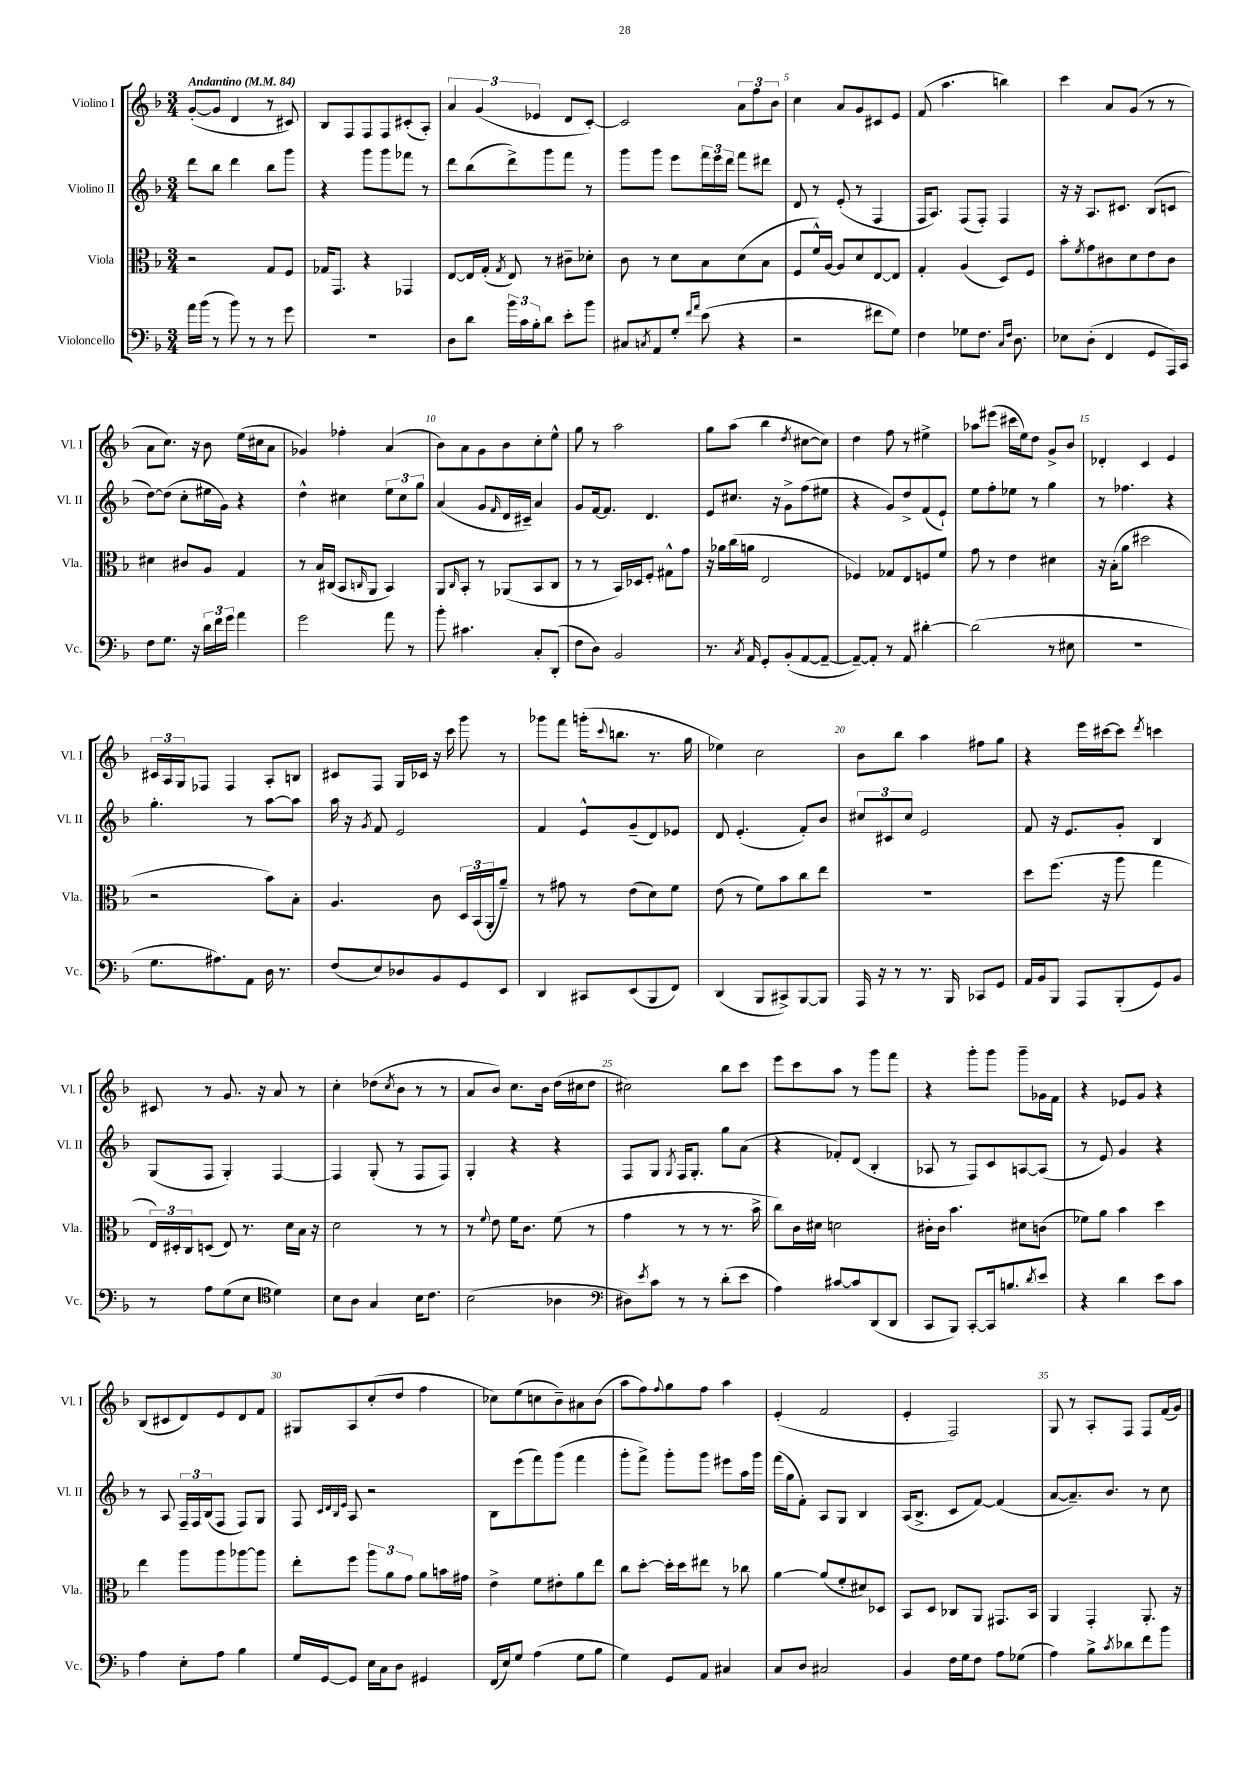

**kern	**kern	**kern	**kern
*part4	*part3	*part2	*part1
*staff4	*staff3	*staff2	*staff1
*I"Violoncello	*I"Viola	*I"Violino II	*I"Violino I
*I'Vc.	*I'Vla.	*I'Vl. II	*I'Vl. I
*clefF4	*clefC3	*clefG2	*clefG2
*k[b-]	*k[b-]	*k[b-]	*k[b-]
*M3/4	*M3/4	*M3/4	*M3/4
*MM84	*MM84	*MM84	*MM84
=1	=1	=1	=1
!	!	!	!LO:TX:a:B:t=Andantino
16a\LL	2r	8ddd\L	([8g'/L
(16b-\JJ	.	.	.
8r	.	8bb-\J	8g/J]
8b-\)	.	4ddd\	4d/
8r	.	.	.
8r	8G/L	8bb-\L	8r
8g\	8F/J	8ggg\J	8c#X/)
=2	=2	=2	=2
2.r	16G-X/KL	4r	8B-/L
.	8.GG/J	.	.
.	.	.	8F/
.	4r	8ggg\L	8F/
.	.	8ggg\	8F/
.	4GG-X/	8fff-X\J	(8c#X'/
.	.	8r	8A'/J)
=3	=3	=3	=3
8D\L	[8E/L	8ddd\L	6a/
8d\J	16E/L]	(8bb-\	.
.	.	.	(6g/
.	(16G'/JJ	.	.
.	8qG/	.	.
24b-\LL	8E/)	8ddd^\)	.
24c\	.	.	.
24B-'\J	.	.	6e-X/
8d\J	8r	8ggg\	.
8e'\L	8c#X~\L	8fff\J	8d/L
8b-\J	8d-X'\J	8r	[8c'/J)
=4	=4	=4	=4
8C#X/L	8c\	8ggg\L	2c/]
8qCn/	.	.	.
8AA/	8r	8ggg\J	.
8G'/J	8d\L	8eee\L	.
16qqf/LL	.	.	.
16qqa/JJ	.	.	.
(8e\	8B-\	24fff\L	.
.	.	24eee\	.
.	.	24ddd\JJ	.
4r	(8d\	8fff\L	12a\L
.	.	.	12ff\
.	8B-\J	8ddd#X\J	.
.	.	.	12b-\J
=5	=5	=5	=5
2r	8F/L	8d/	4cc\
.	16f^^/L)	8r	.
.	[16A/JJ	.	.
.	8A/L]	(8e'/	8a/L
.	8d/	8r	8g/
8f#X\L	[8E/	4F/	8c#X/
8G\J)	8E/J]	.	8e/J
=6	=6	=6	=6
4F\	4G'/	16F/KL	(8f/
.	.	8.A/J)	.
.	.	.	4.aa\
8G-X\L	(4A/	(8F/L	.
8.F\J	.	8F'/J)	.
.	8D/L)	4F/	4bbn\)
16qqC/LL	.	.	.
16qqF/JJ	.	.	.
8.D\	.	.	.
.	8F/J	.	.
=7	=7	=7	=7
8E-X\L	8b-'\L	16r	4ccc\
.	.	16r	.
.	8qf/	.	.
(8D'\J	8g\	8.A/L	.
4FF/	8c#X\	.	8a/L
.	.	8.c#X/J	.
.	8d\	.	(8g/J
8GG/L	8e\	(8B-/L	8r
16AAA/L)	8c#\J	8cn/J	8r
16CC/JJ	.	.	.
!!LO:LB:g=z
=8	=8	=8	=8
8F\L	4d#X\	[8dd\L)	8a\L
8.G\J	.	(8dd\J]	8.cc\J)
.	8c#X/L	8cc'\L	.
16r	.	.	16r
24d\LL	8A/J	16ee#X\L	8b-\
24f\	.	.	.
.	.	16g\JJ)	.
24g\JJ	.	.	.
4a\	4G/	4r	(16ee\LL
.	.	.	16cc#X\J
.	.	.	8a\J
=9	=9	=9	=9
2g\	8r	4dd^^\	4g-X/)
.	16B-/LL	.	.
.	(16C#X/JJ	.	.
.	8BB-/L	4cc#X\	4ff-X'\
.	16qqCn/	.	.
.	8AA/J	.	.
8a\	4BB-/)	12ee\L	(4a/
.	.	12cc#\	.
8r	.	.	.
.	.	12gg\J	.
=10	=10	=10	=10
8b-'\	8AA/L	(4a/	8b-\L)
.	16qqC/	.	.
4.c#X\	8BB-'/J	.	8a\
.	8r	8g/L	8g\
.	.	16qqf/	.
.	(8AA-X/L	16d/L	8b-\
.	.	16c#X~/JJ)	.
8C'/L	8BB-/	4a/	8cc'\
(8DD'/J	8C/J	.	8ee^^\J
=11	=11	=11	=11
8F\L	8r	8g/L	8gg\
8D\J)	8r	[16f/k	8r
.	.	8.f/J]	.
2BB-/	16BB-/LL)	.	2aa\
.	16D-X/J	.	.
.	8F'/J	4.d/	.
.	8G#X^^\L	.	.
.	8g\J	.	.
=12	=12	=12	=12
8.r	16r	8e/L	8gg\L
.	16a-X\LL	.	.
.	(16cc\	8.cc#X/J	(8aa\J
8qC/	.	.	.
16AA/	16an\JJ	.	.
8GG'/L	2E/	.	4bb-\
.	.	16r	.
(8BB-'/	.	8g^\L	.
.	.	.	8qdd/
[8AA/	.	(8ff\	[8cc#X\L
8AA~/J_	.	8ee#X\J	8cc#\J])
=13	=13	=13	=13
8AA~/L_)	4F-X/)	4r	4dd\
8AA'/J]	.	.	.
8r	8G-X/L	8g/L)	8ff\
8AA/	8E/	8dd^/	8r
[4d#X'\	8Fn/	(8f/	4ee#X^\
.	8f/J	8e`/J)	.
=14	=14	=14	=14
(2d#\]	8g\	8ee\L	8aa-X\L
.	8r	8ff'\	(8eee#X\J
.	4e\	8ee-X\J	16ccc#X\LL
.	.	.	16ee\J)
.	.	8r	8dd\J
8r	4d#X\	4gg\	8g^/L
8E#X\	.	.	8b-/J
=15	=15	=15	=15
2.r	16r	8r	4d-X'/
.	(16B-'\KL	.	.
.	8a\J	4.ff-X\	.
.	2dd#X\	.	4c/
.	.	4r	4e/
!!LO:LB:g=z
=16	=16	=16	=16
8.G\L	2r	4.gg'\	24c#X/LL
.	.	.	24A/
.	.	.	24G/J
.	.	.	8F-X/J
8.A#X\)	.	.	.
.	.	.	4F-/
8AA\J	.	8r	.
16D\	8b-\L)	[8aa\L	8A'/L
8.r	.	.	.
.	8B-'\J	8aa\J]	8Bn/J
=17	=17	=17	=17
(8F/L	4.A/	16aa\	8c#X/L
.	.	16r	.
.	.	8qg/	.
8E/)	.	8f/	8F/J
8D-X/	.	2e/	16G/LL
.	.	.	16c-X/JJ
8BB-/	8c\	.	16r
.	.	.	16ccc\
8GG/	24D/LL	.	8ggg\
.	(24BB-/	.	.
.	24AA'/J	.	.
8EE/J	8a~/J)	.	8r
=18	=18	=18	=18
4DD/	8r	4f/	8ggg-X\L
.	8g#X\	.	8fff\J
8CC#X/L	8r	8e^^/L	(16gggn'\KL
.	.	.	8qqccc/
.	.	.	8.bbn\J
(8EE/	(8e\L	(8g~/	.
8BBB-/	8d\)	8d/)	8.r
8FF/J)	8f\J	8e-X/J	.
.	.	.	16gg\
=19	=19	=19	=19
(4DD/	(8e\	8d/	4ee-X\)
.	8r	(4.e'/	.
8BBB-/L	8f\L)	.	2cc\
8CC#X^/)	8b-\	.	.
[8BBB-/	8cc\	8f'/L)	.
8BBB-/J]	8ee\J	8b-/J	.
=20	=20	=20	=20
16AAA/	2.r	12cc#X/L	8b-\L
16r	.	.	.
.	.	12c#X/	.
8r	.	.	8bb-\J
.	.	12cc#/J	.
8.r	.	2e/	4aa\
16BBB-/	.	.	.
8CC-X/L	.	.	8ff#X\L
8GG/J	.	.	8gg\J
=21	=21	=21	=21
16AA/LL	8dd\L	8f/	4r
16BB-/J	.	.	.
8BBB-/J	(8.ff\J	16r	.
.	.	8.e/L	.
8AAA/L	.	.	16eee\LL
.	16r	.	[16ccc#X\J
(8BBB-'/	8aa\	8g'/J	8ccc#\J]
.	.	.	8qddd/
8GG/)	4gg\	4B-/	4cccn\
8BB-/J	.	.	.
!!LO:LB:g=z
=22	=22	=22	=22
8r	24E/LL)	(8G/L	8c#X/
.	24D#X'/	.	.
.	24C/J	.	.
8A\L	(8Dn/J	8F/J	8r
(8G\	8E/)	4G'/)	8.g/
8E\J	8.r	.	.
.	.	.	16r
*clefC4	*	*	*
4d\)	.	[4F/	8a/
.	16d\LL	.	.
.	16B-\JJ	.	8r
.	16r	.	.
=23	=23	=23	=23
8B-\L	2d\	4F/]	4cc'\
8A\J	.	.	.
4G/	.	(8G'/	(8dd-X\L
.	.	.	8qcc/
.	.	8r	8b-\J
16B-\KL	8r	8F/L	8r
8.c\J	.	.	.
.	8r	8F/J)	8r
=24	=24	=24	=24
(2B-\	8r	4G'/	8a/L
.	8qqf/	.	.
.	8e\	.	8b-/J)
.	16f\KL	4r	8.cc\L
.	8.c\J	.	.
.	.	.	16b-\Jk
4A-X\	(8f\	4r	(16dd\LL
.	.	.	16cc#X\J
.	8r	.	8dd\J
=25	=25	=25	=25
*clefF4	*	*	*
8D#X\L)	4g\	8F/L	2cc#X\)
8qe/	.	.	.
8c\J	.	8G/J	.
.	.	8qG/	.
8r	8r	16F/KL	.
.	.	8.G'/J	.
8r	8r	.	.
(8d'\L	8.r	8gg\L	8bb-\L
8e\J	.	(8a\J	8ccc\J
.	16b-^\	.	.
=26	=26	=26	=26
4A\)	8cc\L)	4r	8eee\L
.	16c\L	.	8ccc\
.	16d#X\JJ	.	.
[8c#X/L	2dn\	8f-X'/L)	8aa\J
8c#/]	.	(8d/J	8r
(8DD/	.	4B-'/	8ggg\L
8DD/J	.	.	8fff\J
=27	=27	=27	=27
8CC/L	16c#X'\LL	8A-X/	4r
.	16c#\JJ	.	.
8BBB-/J)	4.b-\	8r	.
[8CC'/L	.	8F/L)	8ggg'\L
16CC/k]	.	8c/	8ggg\J
8.Bn/	.	.	.
.	8d#X\L	[8An/	8ggg~\L
8qd/	.	.	.
8e/J	(8cn\J	(8A/J]	16g-X\L
.	.	.	16f\JJ
=28	=28	=28	=28
4r	8f-X\L)	8r	4r
.	8a\J	8e/)	.
4d\	4b-\	4g/	8e-X/L
.	.	.	8g/J
8e\L	4dd\	4r	4r
8c\J	.	.	.
!!LO:LB:g=z
=29	=29	=29	=29
4A\	4ee\	8r	(8B-/L
.	.	8A/	8c#X/
8E'\L	8aa\L	24F~/LL	8d/)
.	.	24F/	.
.	.	(24B-/J	.
8A\J	8aa\	8F/J	8e/
4B-\	[8aa-X\	8F/L)	8d/
.	8aa-\J]	8G/J	8f/J
=30	=30	=30	=30
16G/LL	8ee'\L	8F/	8G#X/L
[16GG/J	.	.	.
.	.	32qqc/LLL	.
.	.	32qqd/	.
.	.	32qqB-/	.
.	.	32qqe/JJJ	.
8GG/J]	8ff\J	8A/	8A/
16E\LL	12aa\L	2r	(8cc'/
16C\J	.	.	.
.	12a\	.	.
8D\J	.	.	8dd/J
.	12g\J	.	.
4GG#X/	8a\L	.	4ff\
.	16bn\L	.	.
.	16g#X\JJ	.	.
=31	=31	=31	=31
(16FF/LL	4e^\	8B-\L	8cc-X\L)
16E/J)	.	.	.
8G/J	.	(8eee\	(8ee\
(4A\	8f\L	8fff\)	8ccn\
.	8e#X'\	(8ggg\J	8b-~\)
8G\L	8a\	4fff\	8a#X\
8B-\J	8ee\J	.	(8b-\J
=32	=32	=32	=32
4G\)	8cc\L	8ggg'\L	8aa\L
.	[8dd'\J	8fff^\J)	8ff\)
.	.	.	8qqff/
8GG/L	16dd'\LL]	8ggg'\L	8gg\
.	16dd\J	.	.
8AA/J	8ee#X\J	8ggg\J	8ff\J
4C#X/	8r	8eee#X\L	4aa\
.	8cc-X\	16aa\L	.
.	.	16ggg\JJ	.
=33	=33	=33	=33
8C/L	[4a\	(16fff\LL	(4e'/
.	.	16gg\J	.
8D/J	.	8f'\J)	.
2C#X/	(8a/L]	8A/L	2f/
.	8f'/	8G/J	.
.	8d#X/)	4B-/	.
.	8D-X/J	.	.
=34	=34	=34	=34
4BB-/	8BB-/L	(16A/KL	4e'/
.	.	8.B-^/J	.
.	8D/J	.	.
16F\LL	8C-X/L	8c/L	2F/)
16G\J	.	.	.
8F\J	8AA/J	[8f/J)	.
8A\L	8.GG#X/L	(4f/]	.
(8G-X\J	.	.	.
.	16BB-/Jk	.	.
=35	=35	=35	=35
4A\)	4AA/	[8a/L	8G/
.	.	8.a~/])	8r
8B-^\L	4GG'/	.	8A'/L
.	.	8.b-/J	.
8qc/	.	.	.
8d-X\	.	.	8F/J
8f\	8.AA'/	8r	8F/L
8b-\J	.	8cc\	(16f/L
.	16r	.	16g/JJ)
==	==	==	==
*-	*-	*-	*-
